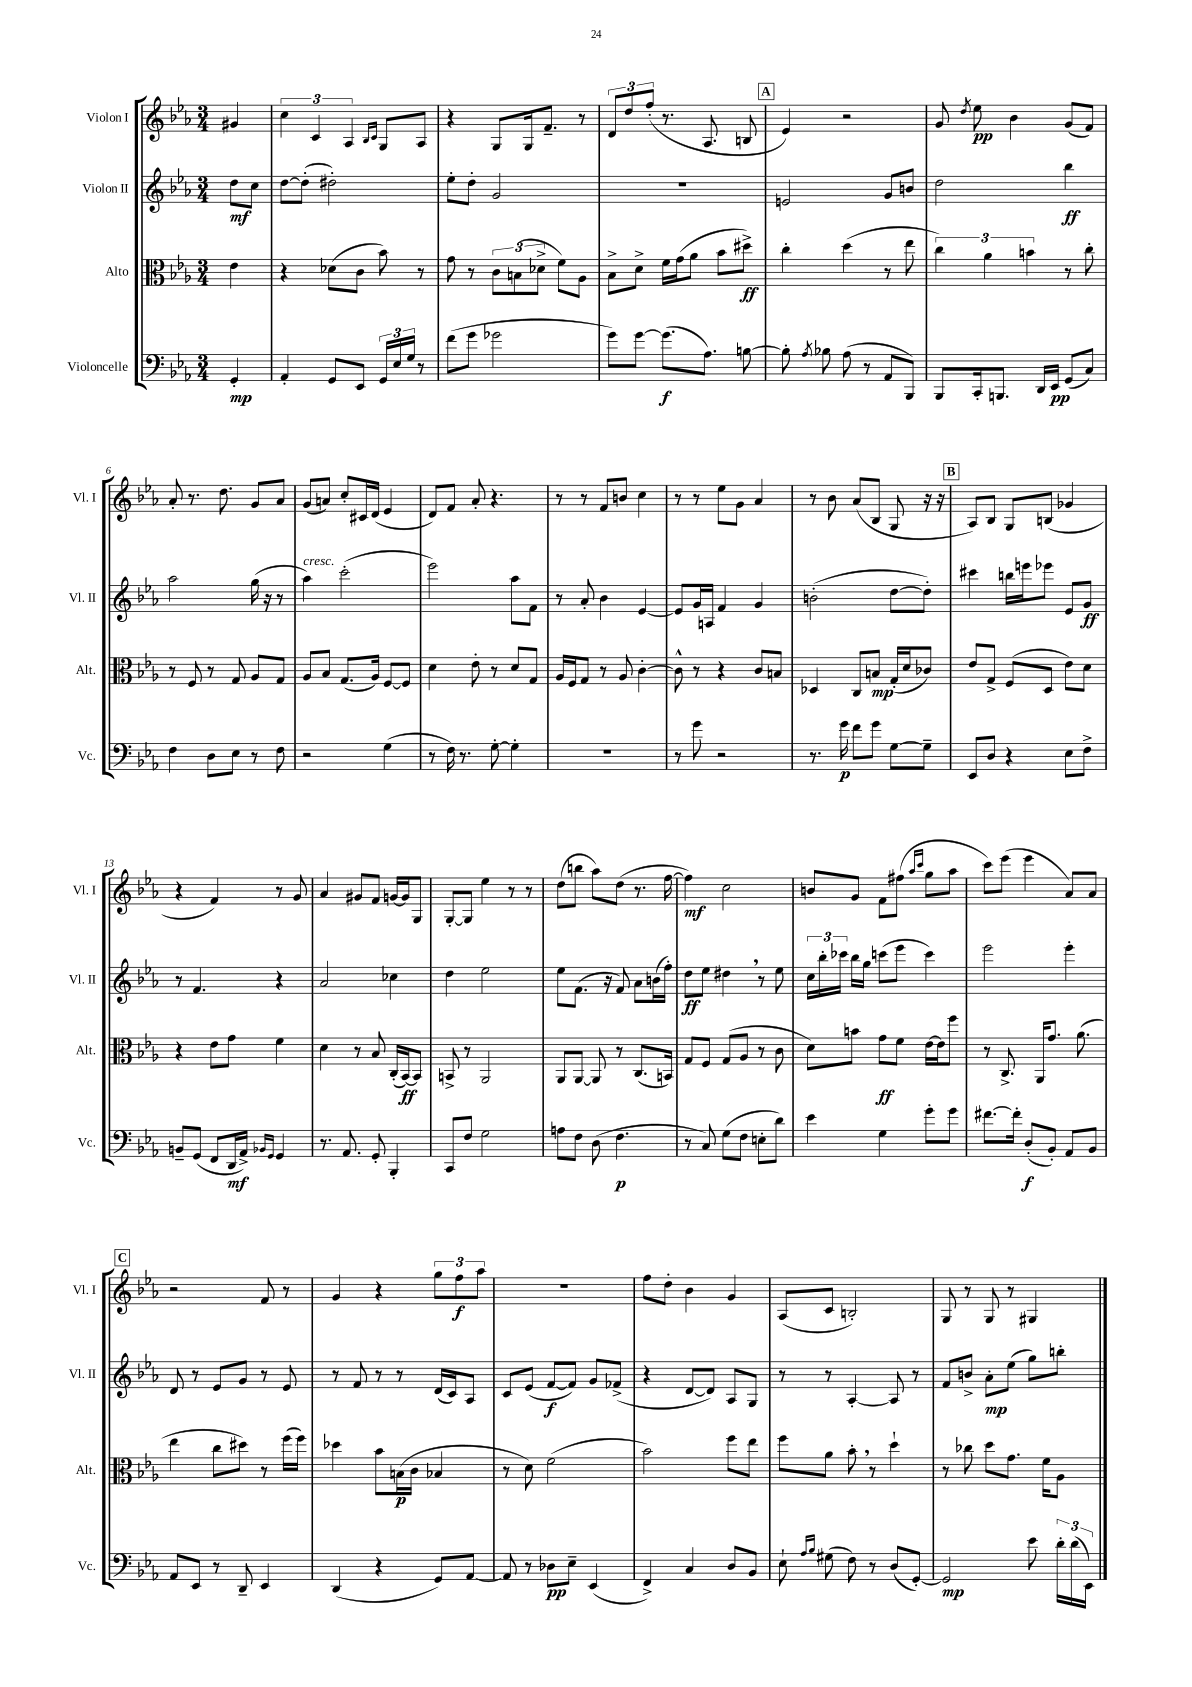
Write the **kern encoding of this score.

**kern	**kern	**kern	**kern
*staff4	*staff3	*staff2	*staff1
*clefF4	*clefC3	*clefG2	*clefG2
*k[b-e-a-]	*k[b-e-a-]	*k[b-e-a-]	*k[b-e-a-]
*M3/4	*M3/4	*M3/4	*M3/4
4GG'/	4e-\	8dd\L	4g#/
.	.	8cc\J	.
=	=	=	=
4AA-'/	4r	[8dd\L	6cc\
.	.	(8dd'\]J	.
.	.	.	6c/
8GG/L	(8d-\L	2dd#'\)	.
.	.	.	6A-/
8EE-/J	8c\J	.	.
.	.	.	16qqB-/LL
.	.	.	16qqc/JJ
24GG/LL	8b-\)	.	8G/L
24E-/	.	.	.
24G/JJ	.	.	.
8r	8r	.	8A-/J
=	=	=	=
(8f\L	8g\	8ee-'\L	4r
8g\J	8r	8dd'\J	.
2g-\	12c\L	2g/	8G/L
.	(12B\	.	.
.	.	.	16G/k
.	12d-^\J	.	.
.	.	.	8.f~/J
.	8f\L)	.	.
.	8A-\J	.	8r
=	=	=	=
8g\L)	8B-^\L	2.r	12d/L
.	.	.	12dd/
[8g\J	8d^\J	.	.
.	.	.	(12ff'/J
(8.g\]L	16f\LL	.	8.r
.	(16g\J	.	.
.	8a-\J	.	.
8.A-\J)	.	.	8.A-/
.	8b-\L	.	.
[8B\	8dd#^\J)	.	8B/
=	=	=	=
8B'\]	4cc'\	2e/	4e-/)
8qA-/	.	.	.
8B-\	.	.	.
(8A-\	(4dd\	.	2r
8r	.	.	.
8AA-/L	8r	8g/L	.
8BBB-/J)	8ee-\	8b/J	.
=	=	=	=
8BBB-/L	6cc\)	2dd\	8g/
.	.	.	8qdd/
16CC'/k	.	.	8ee-\
.	6a-\	.	.
8.BBB/J	.	.	.
.	.	.	4b-\
.	6b\	.	.
16DD/LL	.	.	.
16EE-/JJ	.	.	.
(8GG/L	8r	4bb-\	(8g/L
8C/J)	8cc'\	.	8f/J)
=	=	=	=
4F\	8r	2aa-\	8a-'/
.	8F/	.	8.r
8D\L	8r	.	.
.	.	.	8.dd\
8E-\J	8G/	.	.
8r	8A-/L	(16gg\	8g/L
.	.	16r	.
8F\	8G/J	8r	8a-/J
=	=	=	=
2r	8A-/L	4aa-\)	(8g/L
.	8B-/J	.	8a/J)
.	(8.G/L	(2ccc'\	8cc'/L
.	.	.	16c#/L
.	16A-/Jk)	.	(16d/JJ
(4G\	[8F/L	.	4e-/
.	8F/]J	.	.
=	=	=	=
8r	4d\	2eee-\)	8d/L)
16F\)	.	.	8f/J
8.r	.	.	.
.	8e-'\	.	8a-'/
[8G'\	8r	.	4.r
4G'\]	8d/L	8aa-\L	.
.	8G/J	8f\J	.
=	=	=	=
2.r	16A-/LL	8r	8r
.	16F/J	.	.
.	8G/J	8a-'/	8r
.	8r	4b-\	8f/L
.	8A-/	.	8b/J
.	[4c'\	[4e-/	4cc\
=	=	=	=
8r	8c^^\]	8e-/]L	8r
8g\	8r	16g/L	8r
.	.	16A/JJ	.
2r	4r	4f/	8ee-\L
.	.	.	8g\J
.	8c/L	4g/	4a-/
.	8B/J	.	.
=	=	=	=
8.r	4D-/	(2b'\	8r
.	.	.	8b-\
16g\	.	.	.
8f\L	8C/L	.	(8a-/L
8g\J	8B/J	.	8B-/J
[8G\L	(16G'/LL	[8dd\L	8G/
.	16d/J	.	.
8G~\]J	8c-/J)	8dd'\]J)	16r
.	.	.	16r
=	=	=	=
8EE-/L	8e-/L	4ccc#\	8A-/L)
8D/J	8G^/J	.	8B-/J
4r	(8F/L	16bb\LL	8G/L
.	.	16eee\J	.
.	8D/J	8eee-\J	(8B/J
8E-\L	8e-\L)	8e-/L	4g-/
8F^\J	8d\J	8g/J	.
=	=	=	=
8BB~/L	4r	8r	4r
(8GG/J	.	4.f/	.
8FF/L	8e-\L	.	4f/)
16DD/L	8g\J	.	.
16AA-^/JJ)	.	.	.
16qqBB-/LL	.	.	.
16qqGG/JJ	.	.	.
4GG/	4f\	4r	8r
.	.	.	8g/
=	=	=	=
8.r	4d\	2a-/	4a-/
8.AA-/	.	.	.
.	8r	.	8g#/L
8GG'/	8B-/	.	8f/J
4BBB-'/	(16C'/LL	4cc-\	[16g/LL
.	[16BB-/J)	.	16g/]J
.	8BB-/]J	.	8G/J
=	=	=	=
8CC/L	8BB^/	4dd\	[8G'/L
8F/J	8r	.	8G/]J
2G\	2AA-/	2ee-\	4ee-\
.	.	.	8r
.	.	.	8r
=	=	=	=
8A\L	8AA-/L	8ee-\L	(8dd\L
8F\J	[8AA-/J	(8.f\J	8bb\J
(8D\	8AA-/]	.	8aa-\L)
.	.	16r	.
4.F\	8r	8f/)	(8dd\J
.	(8.C/L	8a-\L	8.r
.	.	(16b\L	.
.	16BB/Jk)	16ff'\JJ)	[16ff\
=	=	=	=
8r	8G/L	8dd\L	4ff\])
8C/)	8F/J	8ee-\J	.
(8G\L	(8G/L	4dd#\	2cc\
8F\J	8A-/J	.	.
8E'\L	8r	8r	.
8d\J)	8c\	8ee-\	.
=	=	=	=
4e-\	8d\L)	24cc\LL	8b/L
.	.	24bb-'\	.
.	.	24ccc-\JJ	.
.	8b\J	16bb-\LL	8g/J
.	.	16gg\JJ	.
4G\	8g\L	(8ccc\L	8f\L
.	8f\J	8eee-\J	(8ff#\J
.	.	.	16qqaa-/LL
.	.	.	16qqccc/JJ
8g'\L	[16e-\LL	4ccc\)	8gg\L
.	16e-\]J	.	.
8g\J	8ff\J	.	8aa-\J
=	=	=	=
[8.f#\L	8r	2eee-\	8ccc\L)
.	8.C^/	.	(8eee-\J
16f#'\]Jk	.	.	.
(8D'/L	.	.	4eee-\
.	16AA-/LK	.	.
8BB-'/J)	8.g/J	.	.
8AA-/L	.	4eee-'\	8a-/L)
.	(8.a-\	.	.
8BB-/J	.	.	8a-/J
=	=	=	=
8AA-/L	4ee-\	8d/	2r
8EE-/J	.	8r	.
8r	8cc\L	8e-/L	.
8DD~/	8dd#\J)	8g/J	.
4EE-/	8r	8r	8f/
.	(16ff\LL	8e-/	8r
.	16ff\JJ)	.	.
=	=	=	=
(4DD/	4dd-\	8r	4g/
.	.	8f/	.
4r	8b-\L	8r	4r
.	(16B\L	8r	.
.	16c\JJ	.	.
8GG/L)	4B-/	(16d/LL	12gg\L
.	.	16c/J)	.
.	.	.	12ff\
[8AA-/J	.	8A-/J	.
.	.	.	12aa-\J
=	=	=	=
8AA-/]	8r	8c/L	2.r
8r	8d\)	(8e-/J	.
8D-\L	(2f\	[8f/L	.
8E-~\J	.	8f/]J)	.
(4EE-/	.	8g/L	.
.	.	(8f-^/J	.
=	=	=	=
4FF^/)	2b-\)	4r	8ff\L
.	.	.	8dd'\J
4C/	.	[8d/L	4b-\
.	.	8d/]J)	.
8D/L	8ff\L	8A-/L	4g/
8BB-/J	8ee-\J	8G/J	.
=	=	=	=
8E-`\	8ff\L	8r	(8A-/L
16qqA-/LL	.	.	.
16qqB-/JJ	.	.	.
(8G#\	8a-\J	8r	8c/J
8F\)	8b-'\	[4A-'/	2B'/)
8r	8r	.	.
(8D/L	4dd`\	8A-/]	.
[8GG'/J)	.	8r	.
=	=	=	=
2GG/]	8r	8f/L	8G/
.	8cc-\	8b^/J	8r
.	8dd\L	8a-'\L	8G/
.	8.g\J	(8ee-\J	8r
8e-\	.	8gg\L)	4G#/
.	16f\LK	.	.
24d'\LL	8A-\J	8bb'\J	.
(24d\	.	.	.
24EE-\JJ)	.	.	.
==	==	==	==
*-	*-	*-	*-
